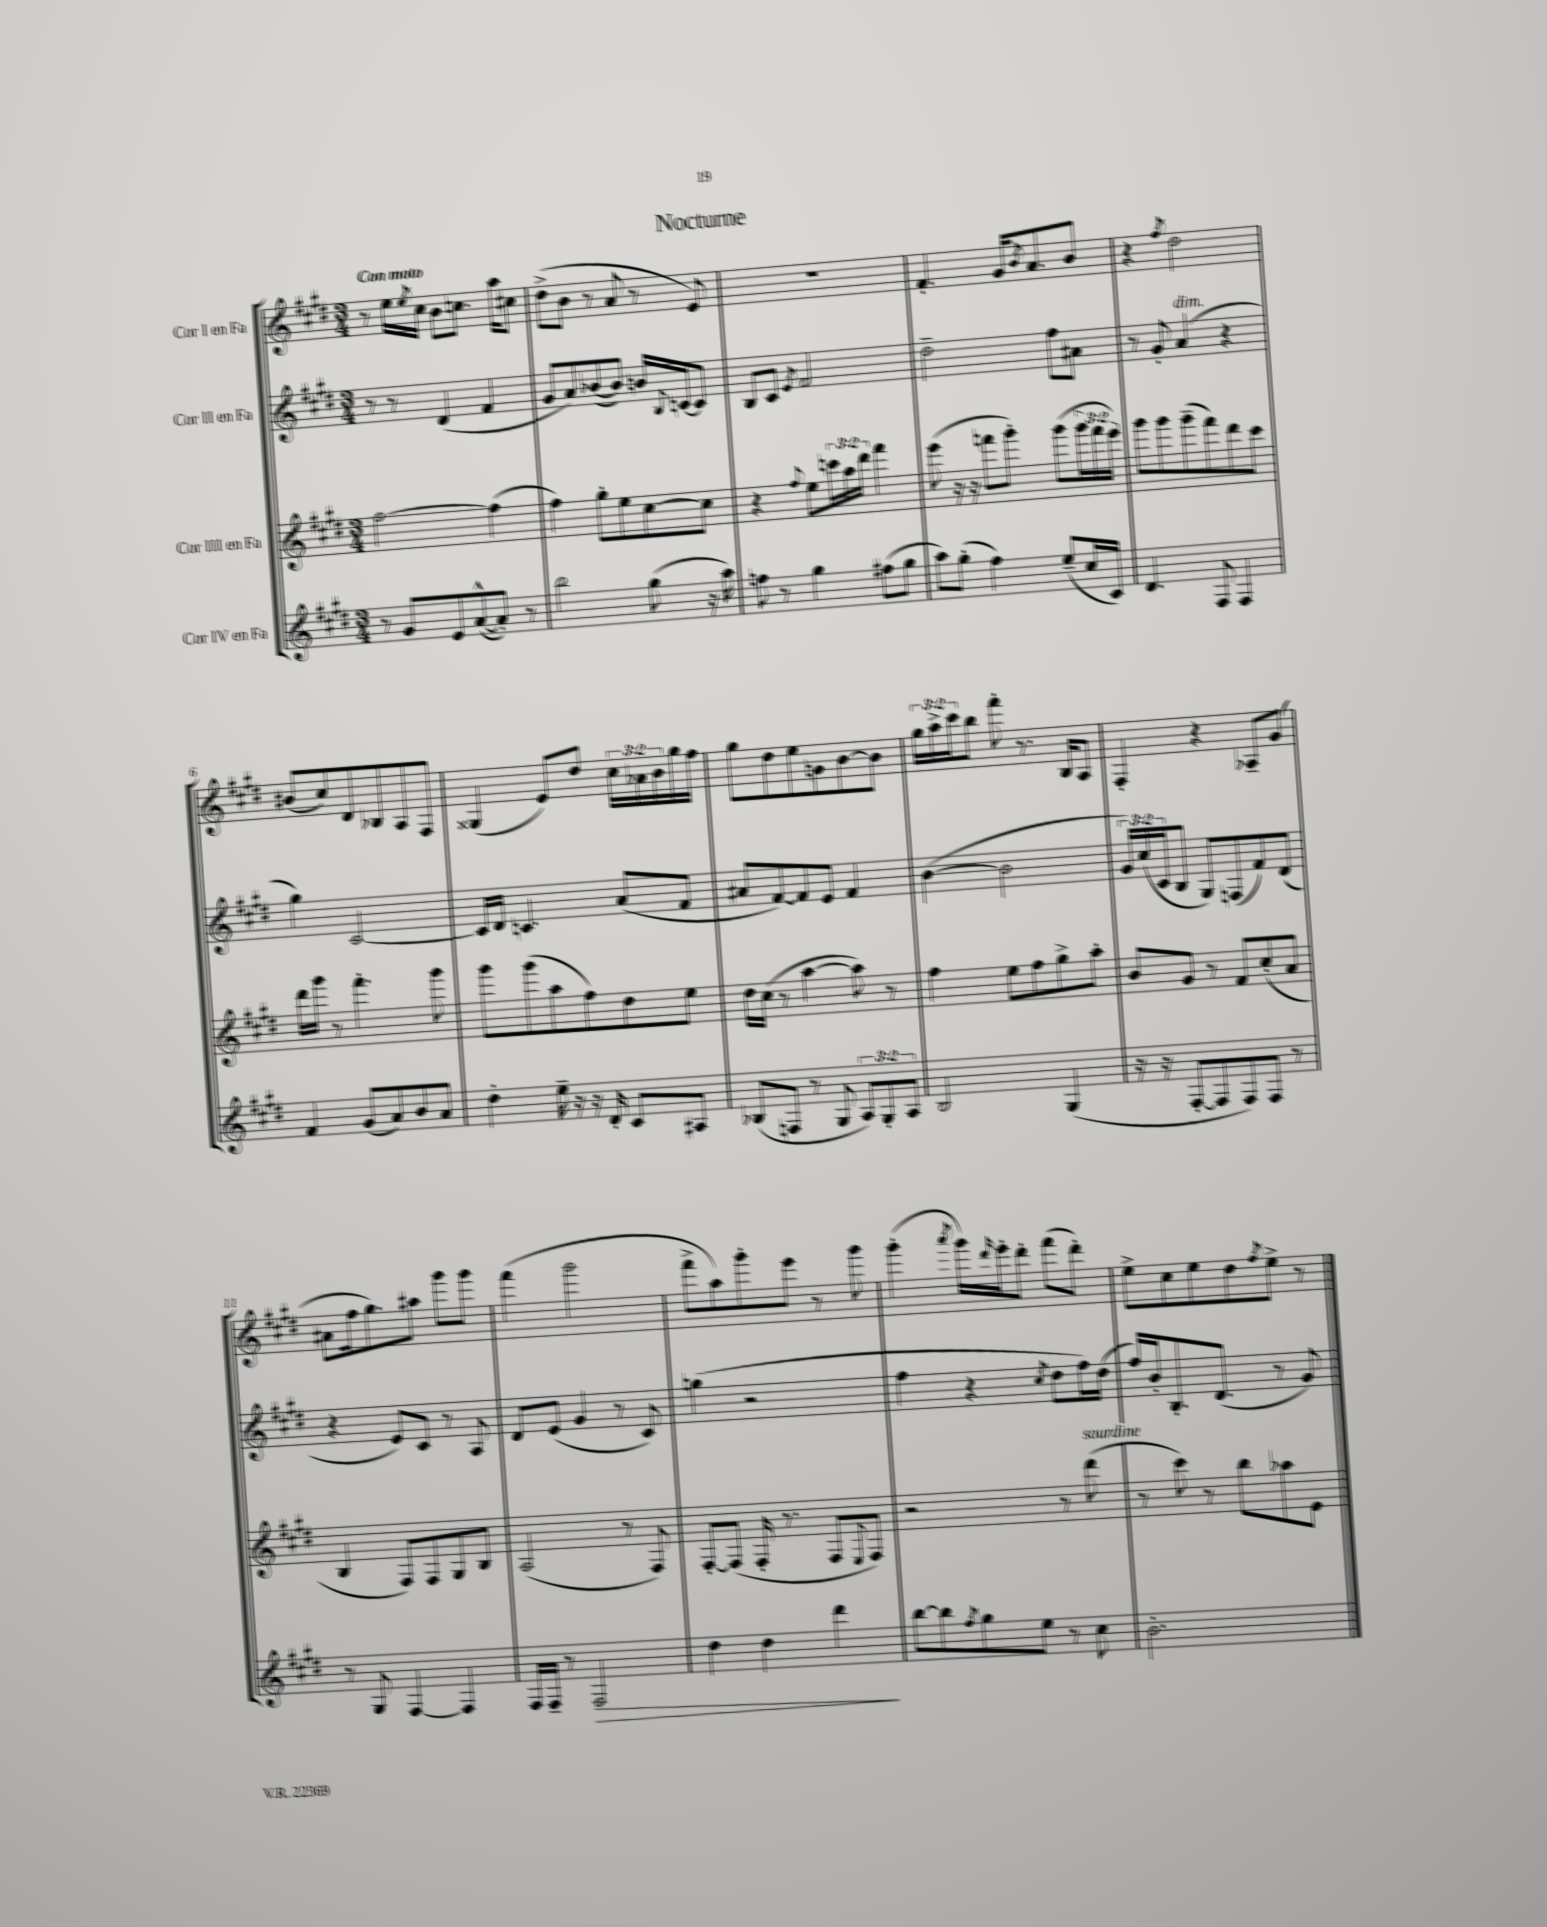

**kern	**dynam	**kern	**kern	**kern
*part4	*part4	*part3	*part2	*part1
*staff4	*staff4	*staff3	*staff2	*staff1
*I"Cor IV en Fa	*	*I"Cor III en Fa	*I"Cor II en Fa	*I"Cor I en Fa
*clefG2	*	*clefG2	*clefG2	*clefG2
*k[f#c#g#d#]	*	*k[f#c#g#d#]	*k[f#c#g#d#]	*k[f#c#g#d#]
*M3/4	*	*M3/4	*M3/4	*M3/4
=1	=1	=1	=1	=1
!	!	!	!	!LO:TX:a:B:t=Con moto
8r	.	[2ff#\	8r	8r
8g#/L	.	.	8r	16ee\LL
.	.	.	.	8qee/
.	.	.	.	16cc#\JJ
8e/	.	.	(4d#/	8b\L
([8a^^/	.	.	.	8.ccn\J
8a'/J])	.	(4ff#\]	4f#/	.
.	.	.	.	16aa\KL
8r	.	.	.	8cc#X\J
=2	=2	=2	=2	=2
2bb\	.	4ff#\)	8g#/L	(8dd#^\L
.	.	.	8a/)	8b\J
.	.	8gg#'\L	([8b-X/	8r
.	.	8ee\	8b-/J])	8a/
(8gg#\	.	[8cc#\	16bn/LL	8r
.	.	.	8qqB/	.
.	.	.	[16cn/J	.
16r	.	8cc#\J]	8c/J]	8e/)
16aa\)	.	.	.	.
=3	=3	=3	=3	=3
8ffn\	.	4r	8B/L	2.r
8r	.	.	8c#/J	.
.	.	8qqff#/	8qe/	.
4gg#\	.	8ee\L	2f#/	.
.	.	24cccn\L	.	.
.	.	24aa\	.	.
.	.	24ddd#\JJ	.	.
(8ff#X\L	.	4fff#\	.	.
8gg#\J	.	.	.	.
=4	=4	=4	=4	=4
8aa\L)	.	(8eee\	2dd#~\	4.f#'/
(8gg#'\J	.	16r	.	.
.	.	16r	.	.
4ff#\)	.	8fffn\L	.	.
.	.	8ggg#'\J)	.	16g#/KL
.	.	.	.	8qb/
.	.	.	.	8.a/
(8ee~/L	.	(8ggg#\L	8ff#\L	.
16cc#/L	.	24ggg#\L	8a#X\J	8b/J
.	.	24fff\	.	.
16c#/JJ)	.	.	.	.
.	.	24eee\JJ)	.	.
=5	=5	=5	=5	=5
4.d#/	.	8ggg#\L	8r	4r
.	.	8ggg#\	8g#'/	.
.	.	.	.	8qff#/
!	!	!	!LO:TX:a:i:t=dim.	!
.	.	(8ggg#~\	(4a/	2dd#\
8F#/	.	8fff#\)	.	.
4F#/	.	8ddd#\	4r	.
.	.	8ccc#\J	.	.
!!LO:LB:g=z
=6	=6	=6	=6	=6
4f#/	.	16ddd#\LL	4gg#\)	(8b#X/L
.	.	16ggg#\JJ	.	.
.	.	8r	.	8cc#/)
(8g#/L	.	4.fff#'\	[2c#/	8d#/
8a/)	.	.	.	8B-X/
8b/	.	.	.	8A/
8a/J	.	8ggg#\	.	8F#/J
=7	=7	=7	=7	=7
4dd#'\	.	8ggg#\L	16c#/LL]	(4G##X/
.	.	.	16d#/JJ	.
.	.	(8ggg#\	4.cn/	.
16ee~\	.	8aa\	.	8e/L)
16r	.	.	.	.
16r	.	8ff#\)	.	8dd#/J
16d#'/	.	.	.	.
8c#/L	.	8dd#\	(8a/L	24cc#\LL
.	.	.	.	24a-X\
.	.	.	.	24b\
8A#X/J	.	8ee\J	8f#/J	16gg#\
.	.	.	.	16ff#\JJ
=8	=8	=8	=8	=8
(8B-X/L	.	16dd#\LL	8a#X/L	8gg#\L
.	.	(16cc#\JJ	.	.
8Fn/J	.	8r	[8f#/)	8dd#\
8r	.	[4aa\	8f#/]	8ee\
8G#/	.	.	8e/J	8gn\
12A/L)	.	8aa\])	4f#/	[8b\
12G#'/	.	.	.	.
.	.	8r	.	8b\J]
12A/J	.	.	.	.
=9	=9	=9	=9	=9
2B/	.	4ff#\	([4b\	24gg#\LL
.	.	.	.	24aa^\
.	.	.	.	24ccc#\J
.	.	.	.	8bb\J
.	.	8ee\L	2b\]	8fff#'\
.	.	8ff#\	.	8.r
(4G#/	.	8gg#^\	.	.
.	.	.	.	16B/KL
.	.	8aa'\J	.	8A/J
=10	=10	=10	=10	=10
16r	.	8b/L	24g#/LL)	4F#'/
.	.	.	(24cc#/	.
16r	.	.	.	.
.	.	.	24c#/J	.
[8F#'/L	.	8g#/J	8B/J	.
8F#/]	.	8r	8G#/L)	4r
8F#/)	.	8f#/L	(8Fn/	.
8F#/J	.	(8cc#'/	8f#/)	8A-X~/L
8r	.	8a/J	(8d#/J	(8g#/J
!!LO:LB:g=z
=11	=11	=11	=11	=11
8r	.	4B/	4r	8a#X\L
8G#/	.	.	.	16ff#\k
.	.	.	.	8.gg#\)
[4F#/	.	8F#/L)	8e/L)	.
.	.	8F#/	8c#/J	8aa#X\J
4F#/]	.	8G#/	8r	8ggg#\L
.	.	8B/J	8A/	8ggg#\J
=12	=12	=12	=12	=12
16F#/LL	.	(2A/	8d#/L	(4fff#\
16F#~/JJ	.	.	.	.
8r	.	.	(8e/J	.
!	!LO:HP:b	!	!	!
2F#/	>	.	4g#/	2ggg#\
.	.	8r	8r	.
.	.	8F#/)	8c#/)	.
=13	=13	=13	=13	=13
4dd#\	.	[8F#'/L	(4ggn\	8fff#^\L
.	.	(8F#/J]	.	8aa\)
4dd#\	.	16F#'/	2r	8ggg#'\
.	.	8.r	.	.
.	.	.	.	8eee\J
4ddd#\	.	8F#/L	.	8r
.	.	8qqE/	.	.
.	.	8F#/J)	.	8ggg#\
.	]	.	.	.
=14	=14	=14	=14	=14
[8bb\L	.	2r	4ff#\	(4ggg#'\
8bb\]	.	.	.	.
8qff#/	.	.	.	8qaaa/
8gg#\	.	.	4r	16ggg#\LL)
.	.	.	.	16qqddd#/
.	.	.	.	16eee'\J
8ee\J	.	.	.	8ddd#'\J
.	.	.	8qcc#/	.
8r	.	8r	8dd#\L	(8fff#\L
!	!	!LO:TX:a:i:t=sourdine	!	!
8cc#\	.	(8ddd#\	16ff#\L)	8ddd#'\J)
.	.	.	(16dd#\JJ	.
=15	=15	=15	=15	=15
2.b'\	.	8r	16ff#/LL)	8ee^\L
.	.	.	16b'/J	.
.	.	8ccc#\)	8.B'/	8cc#\
.	.	8r	.	8ee\
.	.	.	(8.d#/J	.
.	.	8bb\L	.	8dd#\
.	.	.	.	8qff#/
.	.	8aa-X\	8r	8ee^\J
.	.	8e\J	8g#/)	8r
==	==	==	==	==
*-	*-	*-	*-	*-
